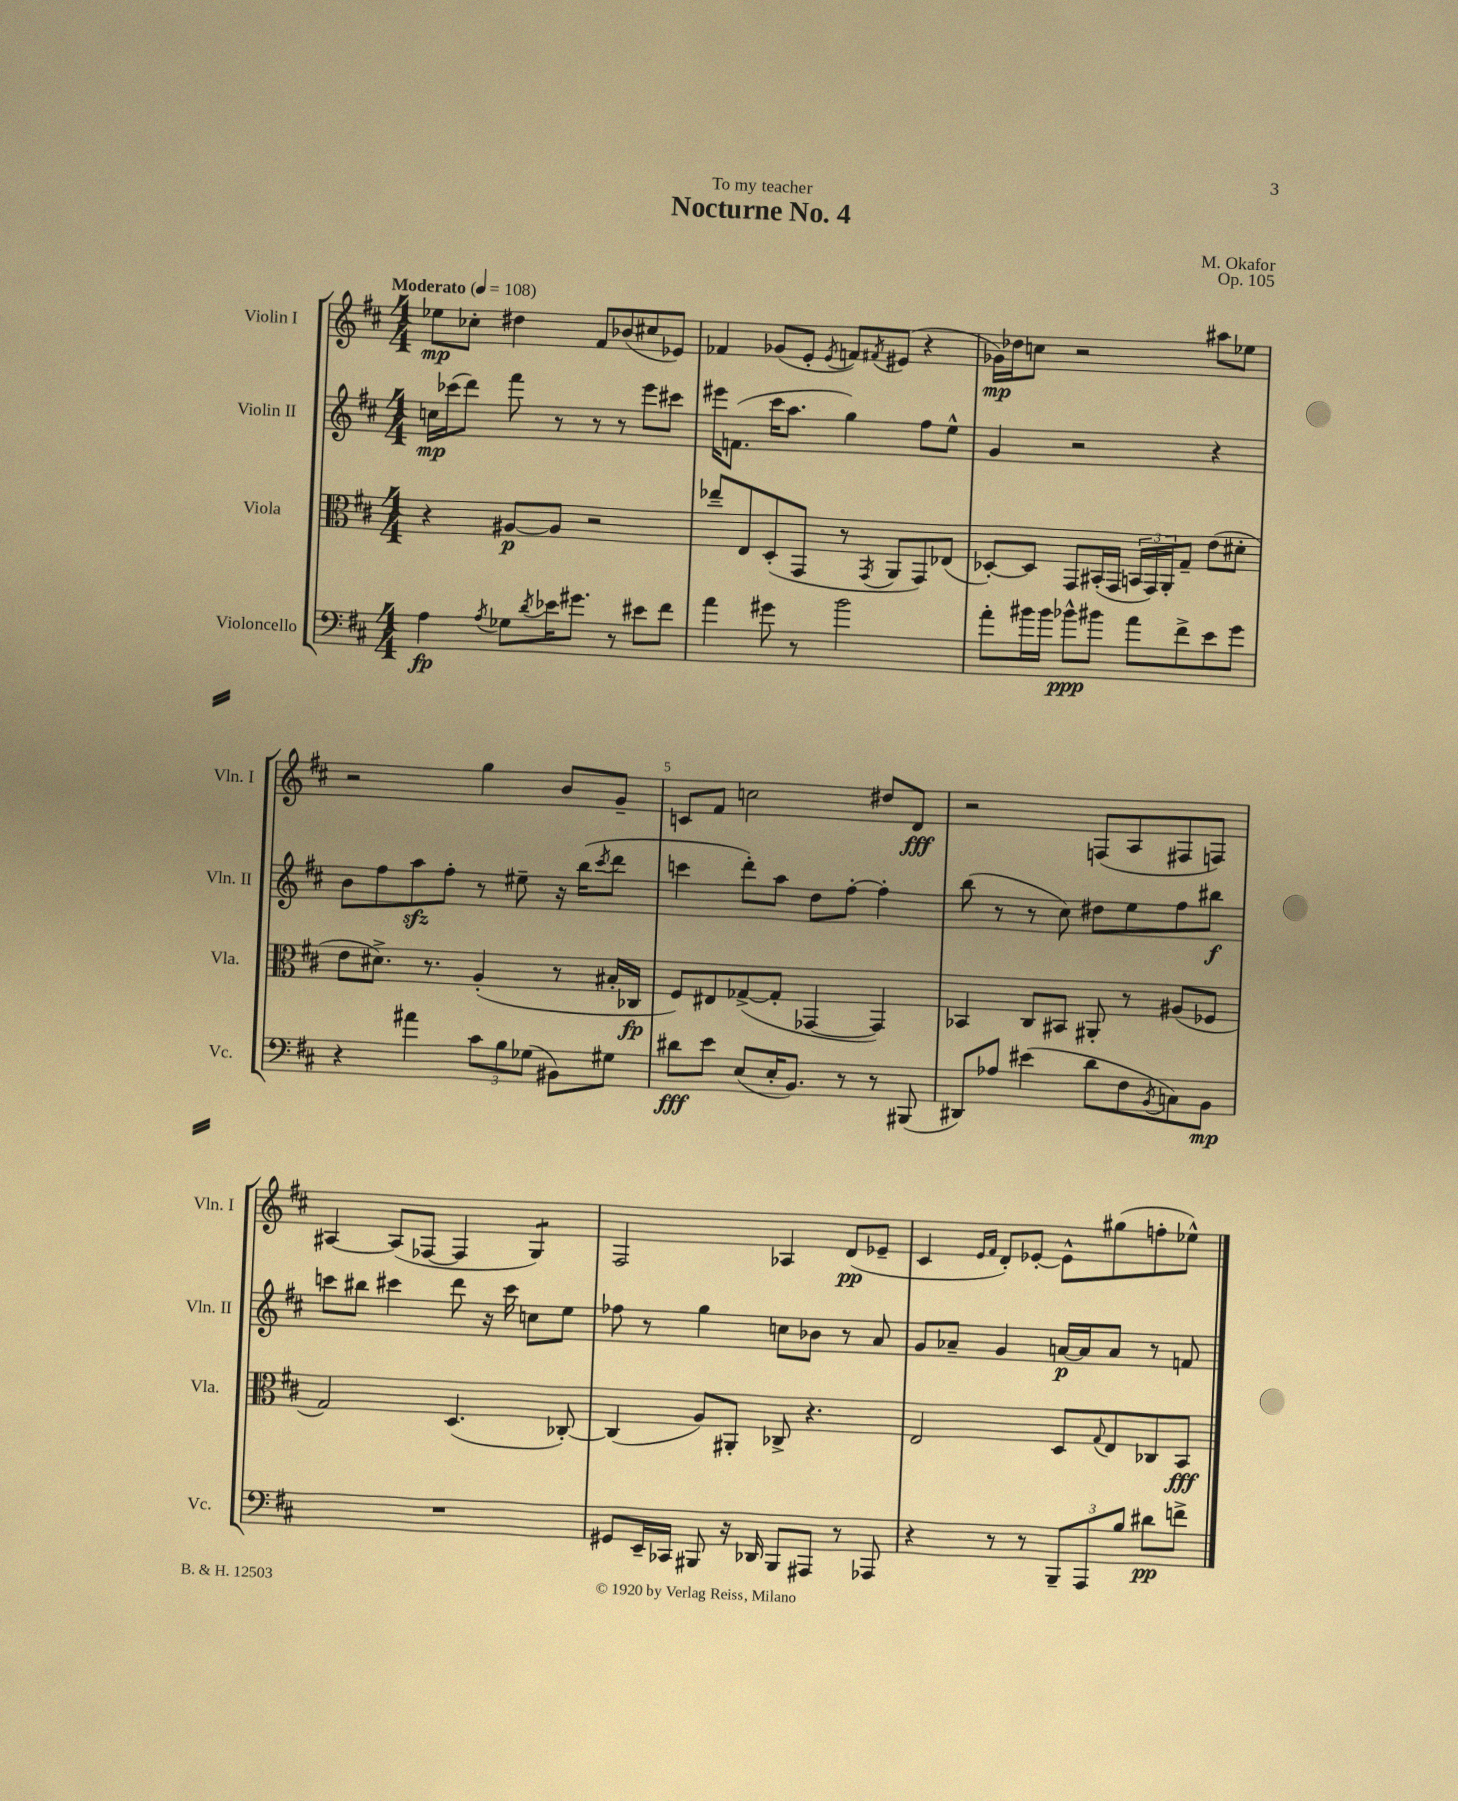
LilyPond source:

\header { title = "Nocturne No. 4" composer = "M. Okafor" dedication = "To my teacher" opus = "Op. 105" }
<<
\new StaffGroup <<
\new Staff = "s0" \with { instrumentName = "Violin I" shortInstrumentName = "Vln. I" } {
    \clef treble \key d \major \numericTimeSignature \time 4/4 \tempo "Moderato" 4 = 108
    ees''8\mp ces''8-. dis''4 fis'8 bes'8( cis''8 ees'8) |
    fes'4 ges'8( e'8-. \acciaccatura { e'8 } f'8) \acciaccatura { fis'8 } eis'8( r4 |
    ges'16\mp) des''16 c''8 r2 ais''8 ees''8 |
    r2 g''4 b'8 g'8-- |
    c'8 fis'8 c''2 dis''8 d'8\fff |
    r2 f8( a8 fis8 f8) |
    ais4~ ais8( fes8~ fes4 g4:8) |
    fis2 aes4 d'8\pp( ees'8-- |
    cis'4 \grace { e'16 fis'16 } d'8-.) ees'8~-. ees'8-^ gis''8( f''8-. ees''8-^) \bar "|." |
}
\new Staff = "s1" \with { instrumentName = "Violin II" shortInstrumentName = "Vln. II" } {
    \clef treble \key d \major \numericTimeSignature \time 4/4
    c''16\mp ces'''16( d'''8) fis'''8 r8 r8 r8 e'''8 cis'''8 |
    eis'''16 f'8.( cis'''16 a''8. g''4) fis''8 e''8-^ |
    g'4 r2 r4 |
    b'8 fis''8 a''8\sfz fis''8-. r8 eis''8-- r16 b''16( \acciaccatura { cis'''8 } d'''8 |
    c'''4 d'''8-.) a''8 d''8 fis''8~-. fis''4-. |
    b''8( r8 r8 cis''8) dis''8 e''8 fis''8 bis''8\f |
    c'''8 bis''8 cis'''4 d'''8 r16 cis'''16 c''8 e''8 |
    fes''8 r8 g''4 c''8 bes'8 r8 a'8 |
    g'8 aes'8-- g'4 a'16~\p a'16 a'8 r8 f'8 \bar "|." |
}
\new Staff = "s2" \with { instrumentName = "Viola" shortInstrumentName = "Vla." } {
    \clef alto \key d \major \numericTimeSignature \time 4/4
    r4 ais8~\p ais8 r2 |
    ees''8-- e8 d8-.( g,8 r8 \acciaccatura { g,8 } a,8 g,8) ees8( |
    des8~-.) des8 g,8 bis,16-.( g,16 \tuplet 3/2 { b,16 g,16) a,16-. } g8-- e'8( dis'8-. |
    e'8 dis'8.->) r8. a4-.( r8 bis16-. ces16\fp |
    fis8) eis8 ges8~->( ges8-. ges,4~ ges,4) |
    bes,4 cis8 bis,8 ais,8-. r8 ais8( fes8 |
    g2) d4.( ces8~-.) |
    ces4( a8) ais,8-. ces8-> r4. |
    e2 d8 \appoggiatura { g8 } e8 ces8 b,8\fff \bar "|." |
}
\new Staff = "s3" \with { instrumentName = "Violoncello" shortInstrumentName = "Vc." } {
    \clef bass \key d \major \numericTimeSignature \time 4/4
    a4\fp \acciaccatura { a8 } ges8 \acciaccatura { d'8 } ees'16 gis'8. r8 eis'8 fis'8 |
    a'4 gis'8 r8 b'2 |
    a'8-. bis'16 bis'16 bes'8-^\ppp bis'8 a'8 fis'8-> e'8 g'8 |
    r4 ais'4 \tuplet 3/2 { cis'8 b8 ges8( } bis,8) gis8 |
    dis'8\fff e'8 e8( e16-. b,8.) r8 r8 bis,,8( |
    dis,8) aes8 eis'4( d'8 fis8 \acciaccatura { b,8 } c8) b,8\mp |
    R1 |
    gis,8 e,16-- ces,16 bis,,8 r16 des,16 bis,,8 ais,,8 r8 aes,,8 |
    r4 r8 r8 \tuplet 3/2 { b,,8-- a,,8 b8 } dis'8\pp f'8-> \bar "|." |
}
>>
>>
\layout { \context { \Score \override BarNumber.break-visibility = ##(#f #t #t) barNumberVisibility = #(every-nth-bar-number-visible 5) } }
